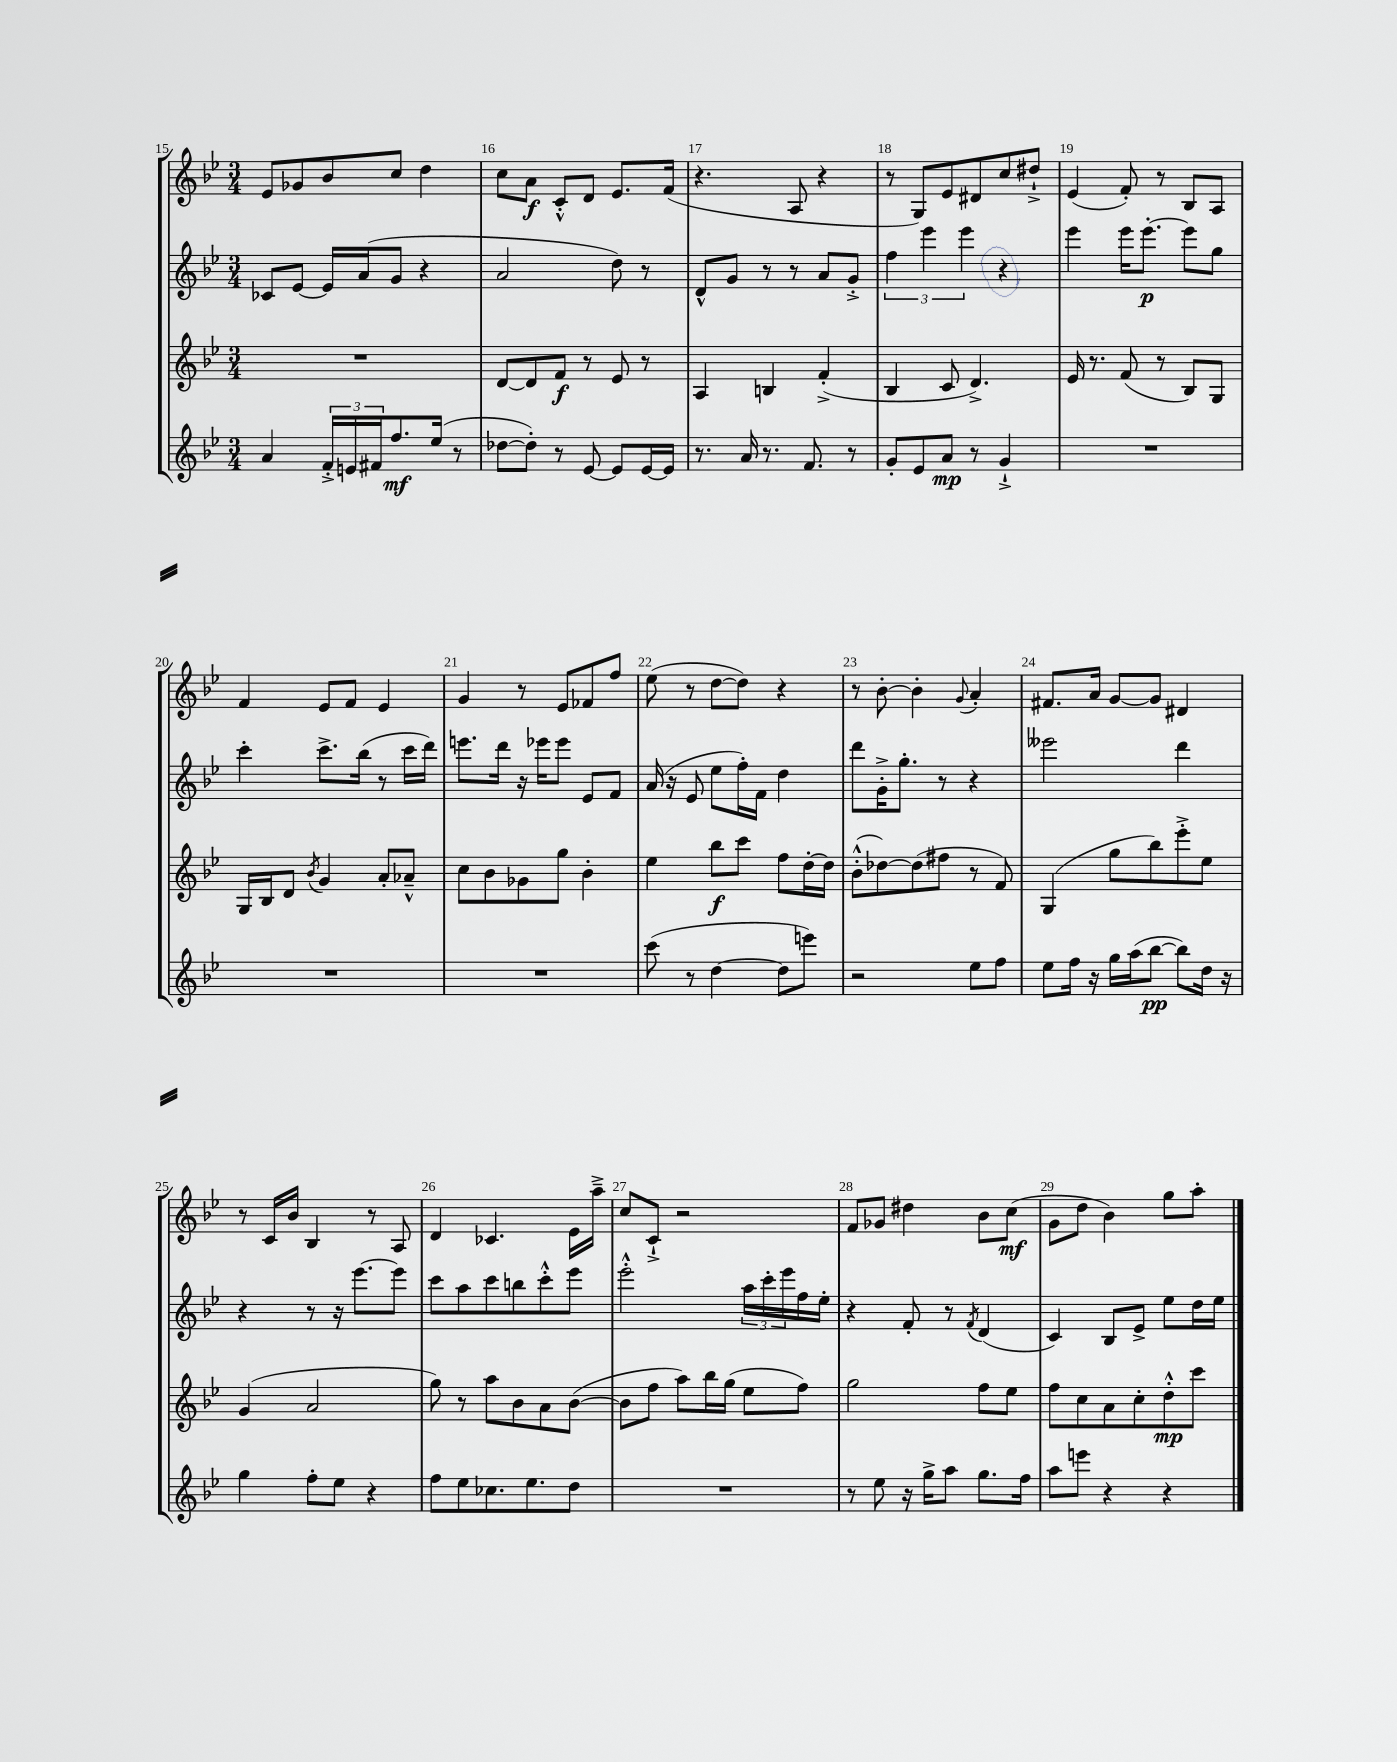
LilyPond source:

<<
\new StaffGroup <<
\new Staff = "s0" {
    \clef treble \key bes \major \numericTimeSignature \time 3/4
    ees'8 ges'8 bes'8 c''8 d''4 |
    c''8 a'8\f c'8-.-^ d'8 ees'8. f'16( |
    r4. a8 r4 |
    r8 g8) ees'8 dis'8 c''8 dis''8-!-> |
    ees'4( f'8-.) r8 bes8 a8 |
    f'4 ees'8 f'8 ees'4 |
    g'4 r8 ees'8 fes'8 f''8 |
    ees''8( r8 d''8~ d''8) r4 |
    r8 bes'8~-. bes'4-. \appoggiatura { g'8 } a'4-. |
    fis'8. a'16 g'8~ g'8 dis'4 |
    r8 c'16 bes'16 bes4 r8 a8 |
    d'4 ces'4. ees'16 a''16---> |
    c''8 c'8-!-> r2 |
    f'8 ges'8 dis''4 bes'8 c''8\mf( |
    g'8 d''8 bes'4) g''8 a''8-. \bar "|." |
}
\new Staff = "s1" {
    \clef treble \key bes \major \numericTimeSignature \time 3/4
    ces'8 ees'8~ ees'16 a'16( g'8 r4 |
    a'2 d''8) r8 |
    d'8-^ g'8 r8 r8 a'8 g'8-.-> |
    \tuplet 3/2 { f''4 ees'''4 ees'''4 } r4 |
    ees'''4 ees'''16 ees'''8.~-.\p ees'''8 g''8 |
    c'''4-. c'''8.-> bes''16( r8 c'''16 d'''16) |
    e'''8. d'''16 r16 ees'''16 ees'''8 ees'8 f'8 |
    a'16( r16 ees'8 ees''8 f''16-.) f'16 d''4 |
    d'''8 g'16-.-> g''8.-. r8 r4 |
    eeses'''2 d'''4 |
    r4 r8 r16 ees'''8.~ ees'''8 |
    c'''8 a''8 c'''8 b''8 c'''8-.-^ ees'''8 |
    ees'''2-.-^ \tuplet 3/2 { a''16 c'''16-. ees'''16 } f''16 ees''16-. |
    r4 f'8-. r8 \acciaccatura { f'8 } d'4( |
    c'4) bes8 ees'8-> ees''8 d''16 ees''16 \bar "|." |
}
\new Staff = "s2" {
    \clef treble \key bes \major \numericTimeSignature \time 3/4
    R2. |
    d'8~ d'8 f'8\f r8 ees'8 r8 |
    a4 b4 f'4-.->( |
    bes4 c'8 d'4.->) |
    ees'16 r8. f'8( r8 bes8) g8 |
    g16 bes16 d'8 \acciaccatura { bes'8 } g'4 a'8-. aes'8---^ |
    c''8 bes'8 ges'8 g''8 bes'4-. |
    ees''4 bes''8\f c'''8 f''8 d''16~-. d''16 |
    bes'8-.-^( des''8~) des''8( fis''8 r8 f'8) |
    g4( g''8 bes''8) ees'''8-.-> ees''8 |
    g'4( a'2 |
    g''8) r8 a''8 bes'8 a'8 bes'8~( |
    bes'8 f''8 a''8) bes''16 g''16( ees''8 f''8) |
    g''2 f''8 ees''8 |
    f''8 c''8 a'8 c''8-. d''8-.-^\mp c'''8 \bar "|." |
}
\new Staff = "s3" {
    \clef treble \key bes \major \numericTimeSignature \time 3/4
    a'4 \tuplet 3/2 { f'16-.-> e'16 fis'16 } f''8.\mf ees''16( r8 |
    des''8~ des''8-.) r8 ees'8~ ees'8 ees'16~ ees'16 |
    r8. a'16 r8. f'8. r8 |
    g'8-. ees'8 a'8\mp r8 g'4-!-> |
    R2. |
    R2. |
    R2. |
    c'''8( r8 d''4~ d''8 e'''8) |
    r2 ees''8 f''8 |
    ees''8 f''16 r16 g''16 a''16( bes''8~\pp bes''8) d''16 r16 |
    g''4 f''8-. ees''8 r4 |
    f''8 ees''8 ces''8. ees''8. d''8 |
    R2. |
    r8 ees''8 r16 g''16-> a''8 g''8. f''16 |
    a''8 e'''8 r4 r4 \bar "|." |
}
>>
>>
\layout { \context { \Score currentBarNumber = #15 \override BarNumber.break-visibility = ##(#f #t #t) barNumberVisibility = #all-bar-numbers-visible } }
